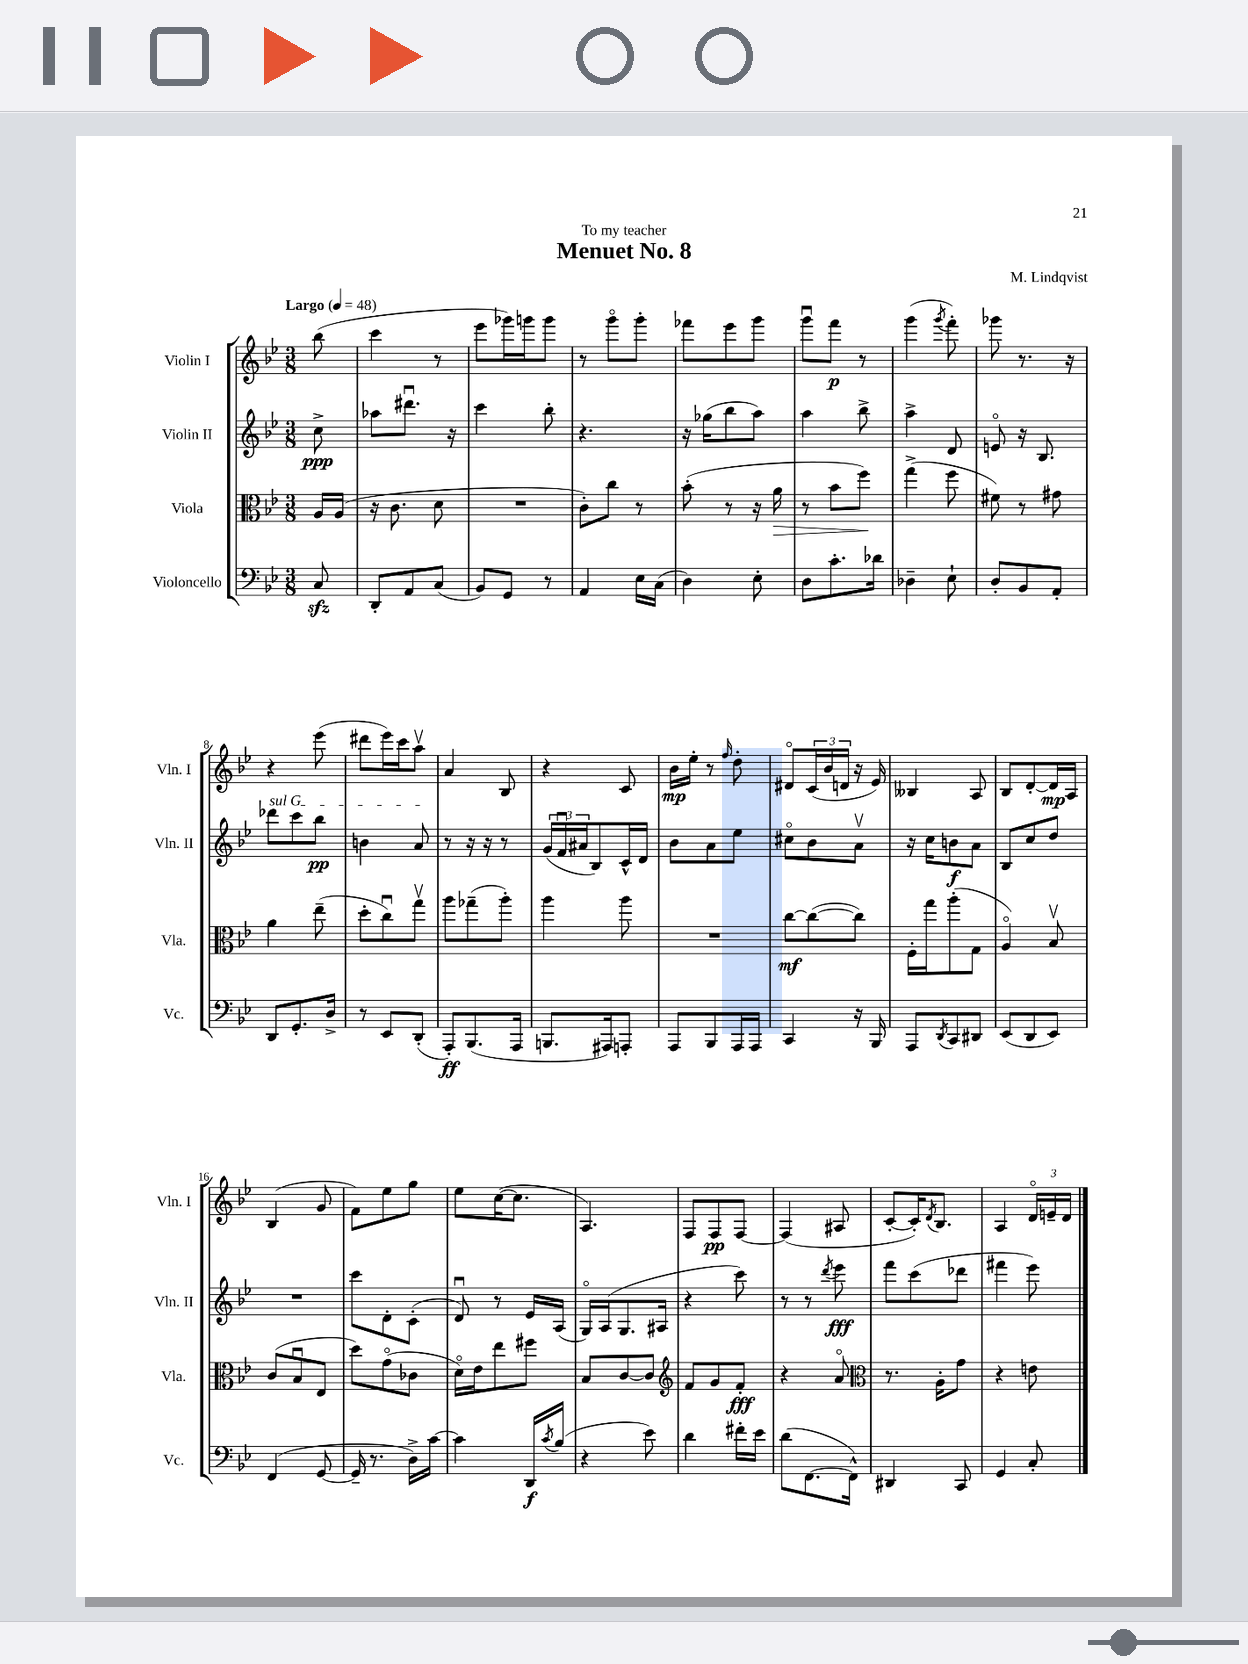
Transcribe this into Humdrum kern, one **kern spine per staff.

**kern	**kern	**kern	**kern
*staff4	*staff3	*staff2	*staff1
*clefF4	*clefC3	*clefG2	*clefG2
*k[b-e-]	*k[b-e-]	*k[b-e-]	*k[b-e-]
*M3/8	*M3/8	*M3/8	*M3/8
*MM48	*MM48	*MM48	*MM48
8C	16A	8cc^	(8bb-
.	(16A	.	.
=	=	=	=
8DD'	16r	8aa-	4ccc
.	8.c	.	.
8AA	.	8.ddd#u	.
(8C	8d	.	8r
.	.	16r	.
=	=	=	=
8BB-)	4.r	4ccc	8eee-
8GG	.	.	16ggg-)
.	.	.	16ggg
8r	.	8bb-'	8ggg
=	=	=	=
4AA	8c')	4.r	8r
.	8cc	.	8gggo
16E-	8r	.	8ggg'
(16C	.	.	.
=	=	=	=
4D)	(8b-'	16r	8fff-
.	.	(16gg-	.
.	8r	8bb-	8eee-
8E-'	16r	8aa)	8ggg
.	16a	.	.
=	=	=	=
8D	8r	4aa	8gggu
8.c'	8b-	.	8fff
.	8ff)	8bb-^	8r
16d-	.	.	.
=	=	=	=
4D-~	(4gg^	4aa^	(4ggg
.	.	.	8qggg
8E-`	8ff	8d	8fff')
=	=	=	=
8D'	8f#)	8eo	8ggg-
8BB-	8r	16r	8.r
.	.	8.B-	.
8AA'	8g#	.	.
.	.	.	16r
=	=	=	=
8DD	4a	8ddd-	4r
8.GG'	.	8ccc	.
.	(8ee-~	8bb-	(8eee-
16D^	.	.	.
=	=	=	=
8r	8dd'	4b	8ddd#
8EE-	8ccu)	.	16eee-)
.	.	.	16ccc
(8DD'	8ggv	8a	8aav
=	=	=	=
8AAA')	8aa	8r	4a
(8.BBB-	(8gg-~	16r	.
.	.	16r	.
.	8aa')	8r	8B-
16AAA	.	.	.
=	=	=	=
8.BBB	4aa	(24g	4r
.	.	24fu	.
.	.	24a#	.
.	.	8B-)	.
16AAA#)	.	.	.
8AAA'	8aa	16c^^	8c
.	.	16d	.
=	=	=	=
8AAA	4.r	8b-	16b-
.	.	.	16ee-'
8BBB-	.	8a	8r
.	.	.	16qqff
16AAA	.	8ee-	8dd'
16AAA	.	.	.
=	=	=	=
4CC	[8cc	8cc#o	8d#o
.	(8cc_	8b-	(24c
.	.	.	24b-
.	.	.	24d
16r	8cc])	8av	16r
16BBB-	.	.	16e-)
=	=	=	=
8AAA	16F'	16r	4B--
.	16gg	16cc	.
8qDD	.	.	.
8CC	(8aa'	8b	.
8DD#	8G	8a	8A
=	=	=	=
(8EE-	4Ao)	8B-	8B-
8DD	.	8cc	[8d'
8EE-)	8B-v	8dd	16d]
.	.	.	16A
=	=	=	=
(4FF	(8c	4.r	(4B-
.	8B-u	.	.
[8GG	8E-	.	8g
=	=	=	=
16GG~]	8dd)	8ccc	8f)
8.r	.	.	.
.	(8go	8d'	8ee-
16D^)	8c-	(8c'	8gg
[16c	.	.	.
=	=	=	=
4c]	16do)	8du)	8ee-
.	16e-	.	.
.	8ee-	8r	([16cc
.	.	.	8.cc]
16DD	8ff#	16e-	.
8qc	.	.	.
(16B-	.	(16A	.
=	=	=	=
4r	8B-	16Go)	4.A)
.	.	(16A	.
.	[8c	8.G	.
8e-)	8c]	.	.
.	.	16A#	.
=	=	=	=
*	*clefG2	*	*
4d	8f	4r	8F
.	8g	.	8F
16f#'	8f'	8ccc)	[8F
16e-	.	.	.
=	=	=	=
(8d	4r	8r	(4F]
[8.FF	.	8r	.
.	.	8qddd	.
.	8ao	8eee-	8A#
16FF^^])	.	.	.
=	=	=	=
*	*clefC3	*	*
4DD#	8.r	8fff	[8c'
.	.	(8ccc	16c'])
.	.	.	8qd
.	16A'	.	8.B-
8CC	8g	8ddd-	.
=	=	=	=
4GG	4r	4fff#	4A
8C'	8e	8eee-)	24do
.	.	.	24e~
.	.	.	24d
==	==	==	==
*-	*-	*-	*-
